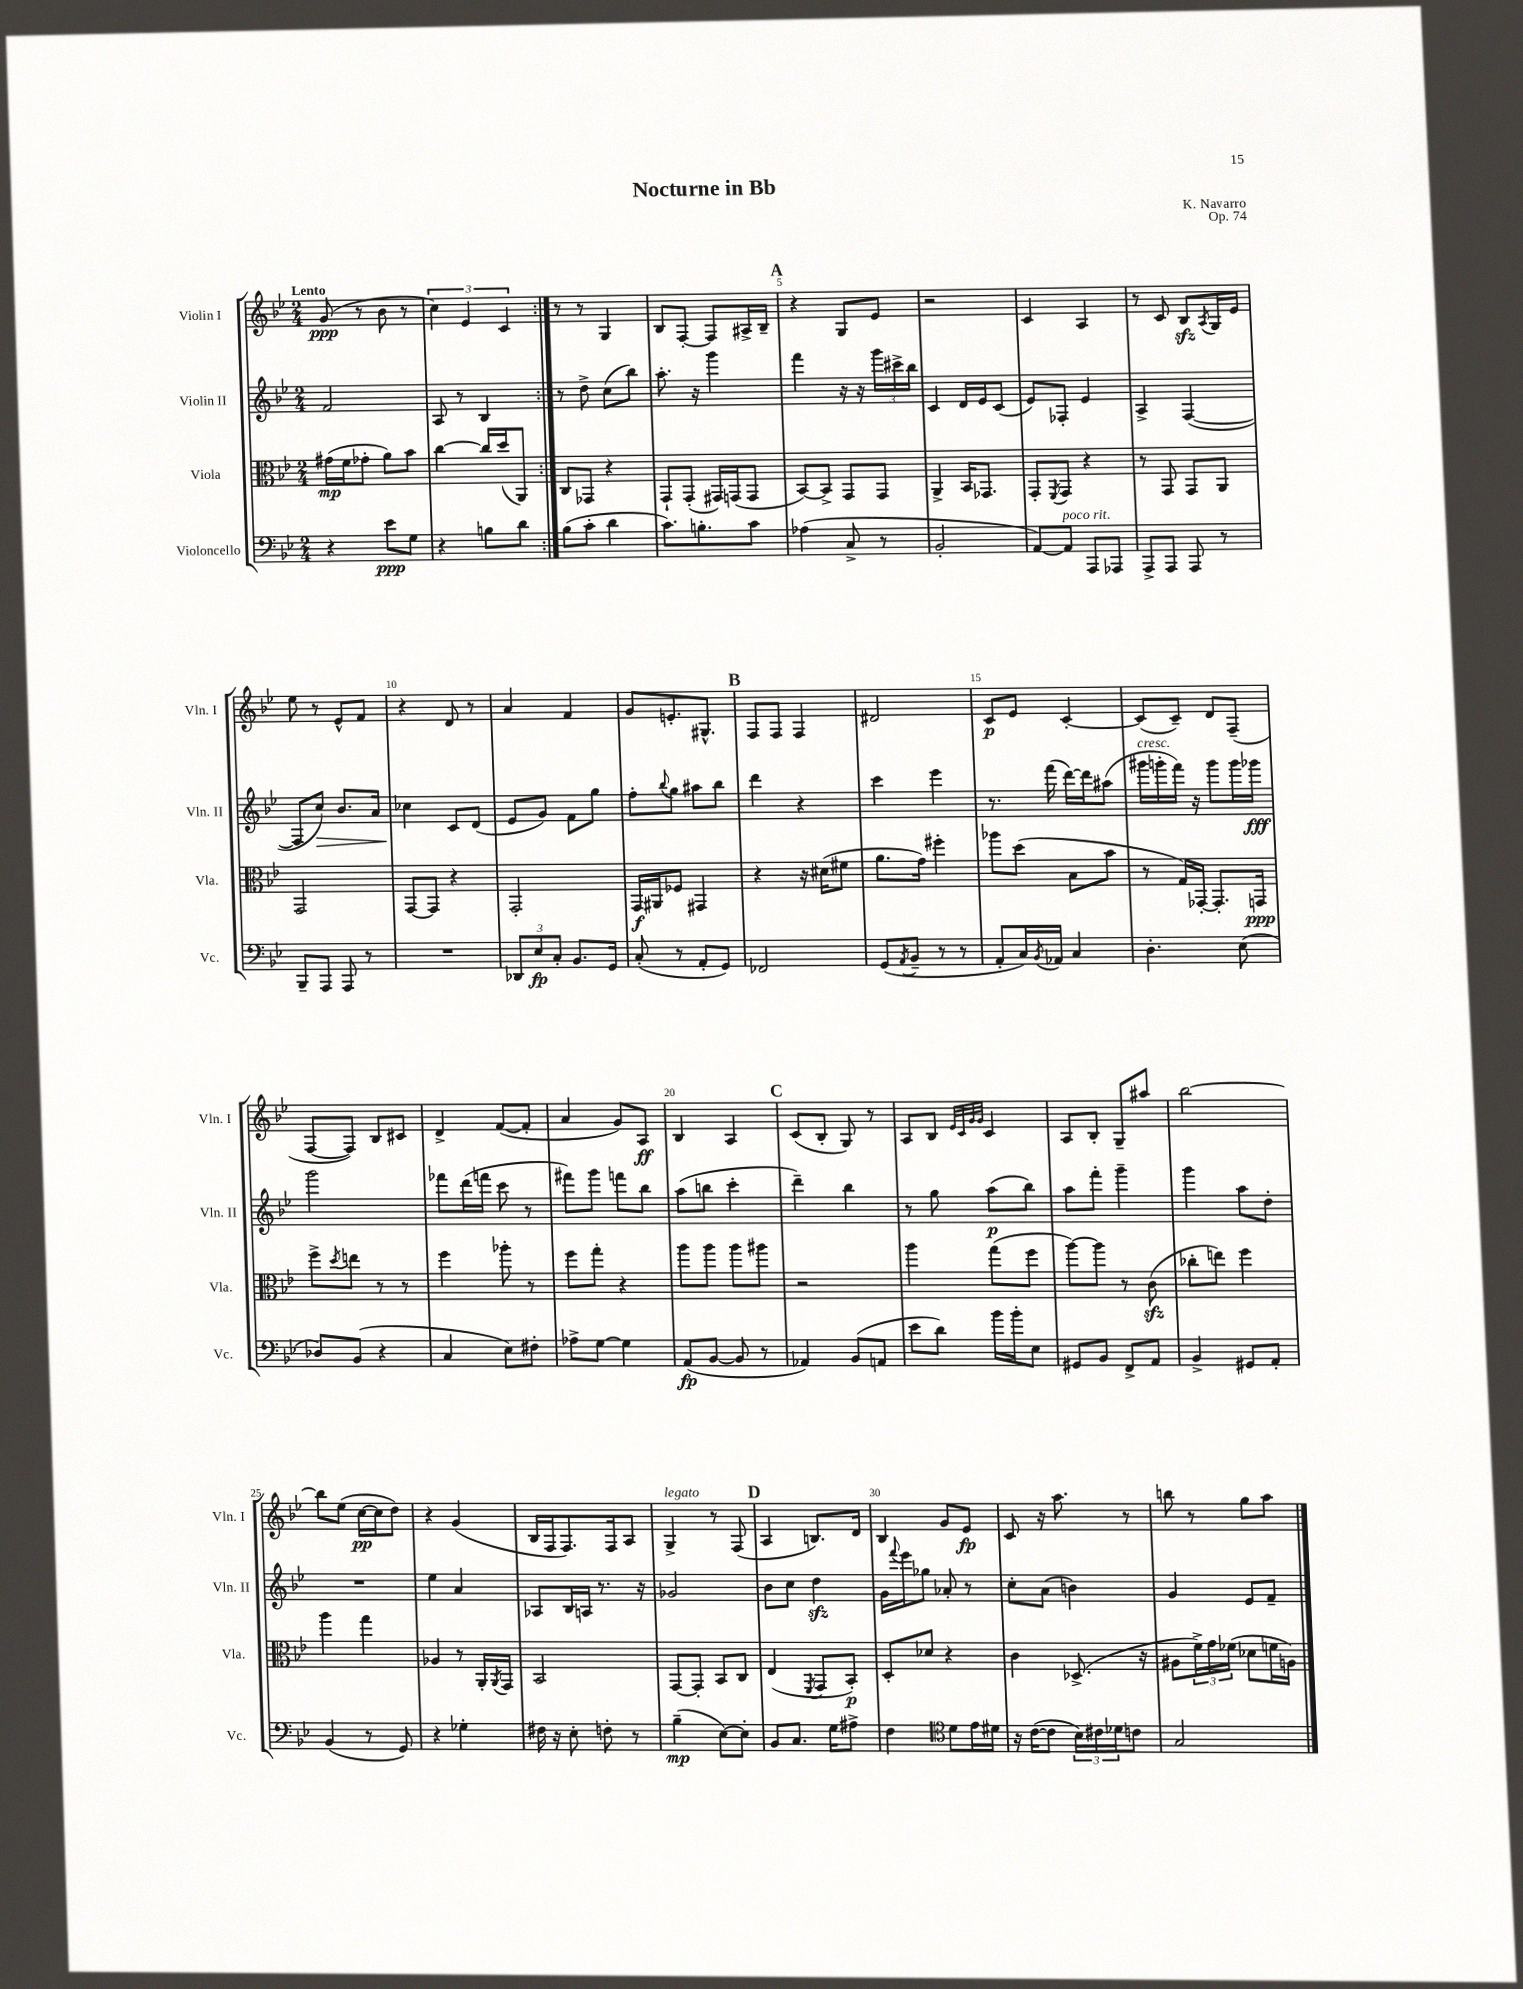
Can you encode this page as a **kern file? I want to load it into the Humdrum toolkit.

**kern	**kern	**kern	**kern
*staff4	*staff3	*staff2	*staff1
*clefF4	*clefC3	*clefG2	*clefG2
*k[b-e-]	*k[b-e-]	*k[b-e-]	*k[b-e-]
*M2/4	*M2/4	*M2/4	*M2/4
4r	(16g#\LL	2f/	(8g/
.	16f\J	.	.
.	8g-'\J	.	8r
8e-\L	8a\L)	.	8b-\
8G\J	8b-\J	.	8r
=	=	=	=
4r	[4cc\	8A/	6cc\)
.	.	8r	.
.	.	.	6e-/
8B\L	16cc/]LL	4B-/	.
.	(16dd/J	.	.
.	.	.	6c/
8d\J	8AA/J)	.	.
=:|!	=:|!	=:|!	=:|!
(8B-\L	8C/L	8r	8r
8c'\J	8GG-/J	8dd^\	8r
4d\	4r	(8cc\L	4G/
.	.	8bb-\J)	.
=	=	=	=
8.c\L)	8GG`/L	8.aa'\	8B-/L
.	(8GG'/J	.	[8F'/J
8.B'\	.	16r	.
.	16GG#/LL)	4ggg\	8F/]L
.	(16GG/J	.	.
8c\J	8GG/J	.	16A#^/L
.	.	.	16B-~/JJ
=	=	=	=
(4A-\	[8BB-/L)	4fff\	4r
.	8BB-^/]J	.	.
8C^/	8GG/L	16r	8G/L
.	.	16r	.
8r	8GG/J	24ggg\LL	8e-/J
.	.	24ccc#^\	.
.	.	24bb-\JJ	.
=	=	=	=
2BB-'/	4AA^/	4c/	2r
.	16BB-/LK	16d/LL	.
.	8.GG-/J	16e-/J	.
.	.	(8c/J	.
=	=	=	=
[8AA/L)	8GG'/L	8e-/L)	4c/
.	8qFF/	.	.
8AA/]J	8GG/J	8F-'/J	.
8AAA/L	4r	4e-/	4A/
8AAA-/J	.	.	.
=	=	=	=
8AAA^/L	8r	4A^/	8r
8AAA/J	8GG/	.	8c/
8AAA/	8GG/L	([4F/	8B-/L
.	.	.	8qA/
8r	8AA/J	.	16G/L
.	.	.	16e-/JJ
=	=	=	=
8BBB-~/L	2GG/	8F/]L	8ee-\
8AAA/J	.	8cc/J)	8r
8AAA/	.	8.b-/L	8e-^^/L
8r	.	.	8f/J
.	.	16a/Jk	.
=	=	=	=
2r	[8GG/L	4cc-\	4r
.	8GG/]J	.	.
.	4r	8c/L	8d/
.	.	(8d/J	8r
=	=	=	=
12DD-/L	2GG'/	8e-/L	4a/
12E-/	.	.	.
.	.	8g/J)	.
12C'/J	.	.	.
8.BB-/L	.	8f\L	4f/
.	.	8gg\J	.
16GG/Jk	.	.	.
=	=	=	=
(8C'/	16GG/LL	8ff'\L	8g/L
.	16AA#/J	.	.
.	.	8qqbb-/	.
8r	8F-/J	8gg\J	8.e'/
8AA'/L	4GG#/	8aa#\L	.
.	.	.	8.G#^^/J
8GG/J)	.	8bb-\J	.
=	=	=	=
2FF-/	4r	4ddd\	8F/L
.	.	.	8F/J
.	16r	4r	4F/
.	(16d#\LK	.	.
.	8f#\J	.	.
=	=	=	=
(8GG/L	8.a\L	4ccc\	2d#/
8qAA/	.	.	.
8BB-~/J	.	.	.
.	16g\Jk)	.	.
8r	4ff#'\	4eee-\	.
8r	.	.	.
=	=	=	=
8AA'/L	8aa-\L	8.r	8c/L
16C/L)	(8dd\J	.	8e-/J
8qBB-/	.	.	.
16AA-/JJ	.	(16fff\	.
4C/	8B-\L	[16ddd\LL)	[4c'/
.	.	16ddd\]J	.
.	8b-\J	(8aa#\J	.
=	=	=	=
4.D'\	8r	16ggg#\LL	(8c/]L
.	.	16ggg'\	.
.	16G/LL)	16fff\JJ)	8c~/J)
.	[16GG-'/JJ	16r	.
.	8.GG-'/]L	8ggg\L	8d/L
(8E-\	.	16ggg\L	(8F~/J
.	16GG/Jk	16ggg-\JJ	.
=	=	=	=
8D-/L)	8ff^\L	2ggg\	[8F/L
.	8qdd/	.	.
(8BB-/J	8ee\J	.	8F/]J)
4r	8r	.	8B-/L
.	8r	.	8c#/J
=	=	=	=
4C/	4ff\	8fff-\L	4d^/
.	.	(16ddd\L	.
.	.	16fff\JJ	.
8E-\L)	8aa-'\	8ccc\	([8f/L
8F#'\J	8r	8r	8f'/]J
=	=	=	=
8A-^\L	8ff\L	8fff#\L)	4a/
[8G\J	8gg'\J	8ggg\J	.
4G\]	4r	8fff\L	8g/L)
.	.	8bb-\J	8A/J
=	=	=	=
(8AA/L	8aa\L	(8aa\L	4B-/
[8BB-/J	8aa\J	8bb\J	.
8BB-/]	8aa\L	4ccc'\	4A/
8r	8aa#\J	.	.
=	=	=	=
4AA-/)	2r	4ddd~\)	(8c/L
.	.	.	8B-'/J
(8BB-/L	.	4bb-\	8G/)
8AA/J	.	.	8r
=	=	=	=
8e-\L	4aa\	8r	8A/L
8d\J)	.	8gg\	8B-/J
.	.	.	32qqe-/LLL
.	.	.	32qqc/
.	.	.	32qqg/
.	.	.	32qqg/JJJ
16b-\LL	(8gg\L	(8aa\L	4c/
16b-'\J	.	.	.
8E-\J	8ff\J	8bb-\J)	.
=	=	=	=
8GG#/L	[8aa\L)	8aa\L	8A/L
8BB-/J	8aa\]J	8fff'\J	8B-'/J
8FF^/L	8r	4ggg~\	8G~/L
8AA/J	(8c\	.	8aa#/J
=	=	=	=
4BB-^/	8cc-'\L	4ggg\	[2bb-\
.	8ee\J)	.	.
8GG#/L	4ff\	8aa\L	.
8AA'/J	.	8dd'\J	.
=	=	=	=
(4BB-/	4aa\	2r	8bb-\]L
.	.	.	(8ee-\J
8r	4gg\	.	[16cc\LL
.	.	.	16cc\]J
8GG/)	.	.	8dd\J)
=	=	=	=
4r	4A-/	4ee-\	4r
4G-'\	8r	4a/	(4g/
.	16AA'/LL	.	.
.	8qAA/	.	.
.	16GG/JJ	.	.
=	=	=	=
16F#\	2BB-/	8A-/L	16B-/LL
16r	.	.	16F/J
8E-'\	.	16B-/L	8.F/)
.	.	16A/JJ	.
8F'\	.	8.r	.
.	.	.	16F/k
8r	.	.	8A/J
.	.	16r	.
=	=	=	=
(4B-~\	[8GG/L	2g-/	4G^/
.	8GG'/]J	.	.
[8E-\L)	8BB-/L	.	8r
8E-'\]J	8C/J	.	(8F/
=	=	=	=
8BB-/L	(4E-/	8b-\L	4A/
8.C/J	.	8cc\J	.
.	8qFF/	.	.
.	8GG/L	4dd\	8.B/L)
16G\LK	.	.	.
8A#^\J	8BB-'/J)	.	.
.	.	.	16d/Jk
=	=	=	=
4F\	8D'/L	16g\LL	4B-/
.	.	8qqfff/	.
.	.	16eee-\J	.
.	8d-/J	8gg-\J	.
*clefC4	*	*	*
8d\L	4r	8a-'/	8g/L
16e-\L	.	8r	8e-/J
16d#\JJ	.	.	.
=	=	=	=
16r	4c\	8cc'\L	8c/
([16c\LK	.	.	.
8c\]J	.	(8a\J	16r
.	.	.	8.aa\
24B-\LL)	(8.D-^/	4b\)	.
24c#\	.	.	.
24d-\J	.	.	.
8c\J	.	.	8r
.	16r	.	.
=	=	=	=
2G/	8A#\L	4g/	8bb\
.	24f^\L)	.	8r
.	24g\	.	.
.	(24f-\JJ	.	.
.	8d-\L	8e-/L	8gg\L
.	16f\L	8f~/J	8aa\J
.	16A\JJ)	.	.
==	==	==	==
*-	*-	*-	*-
